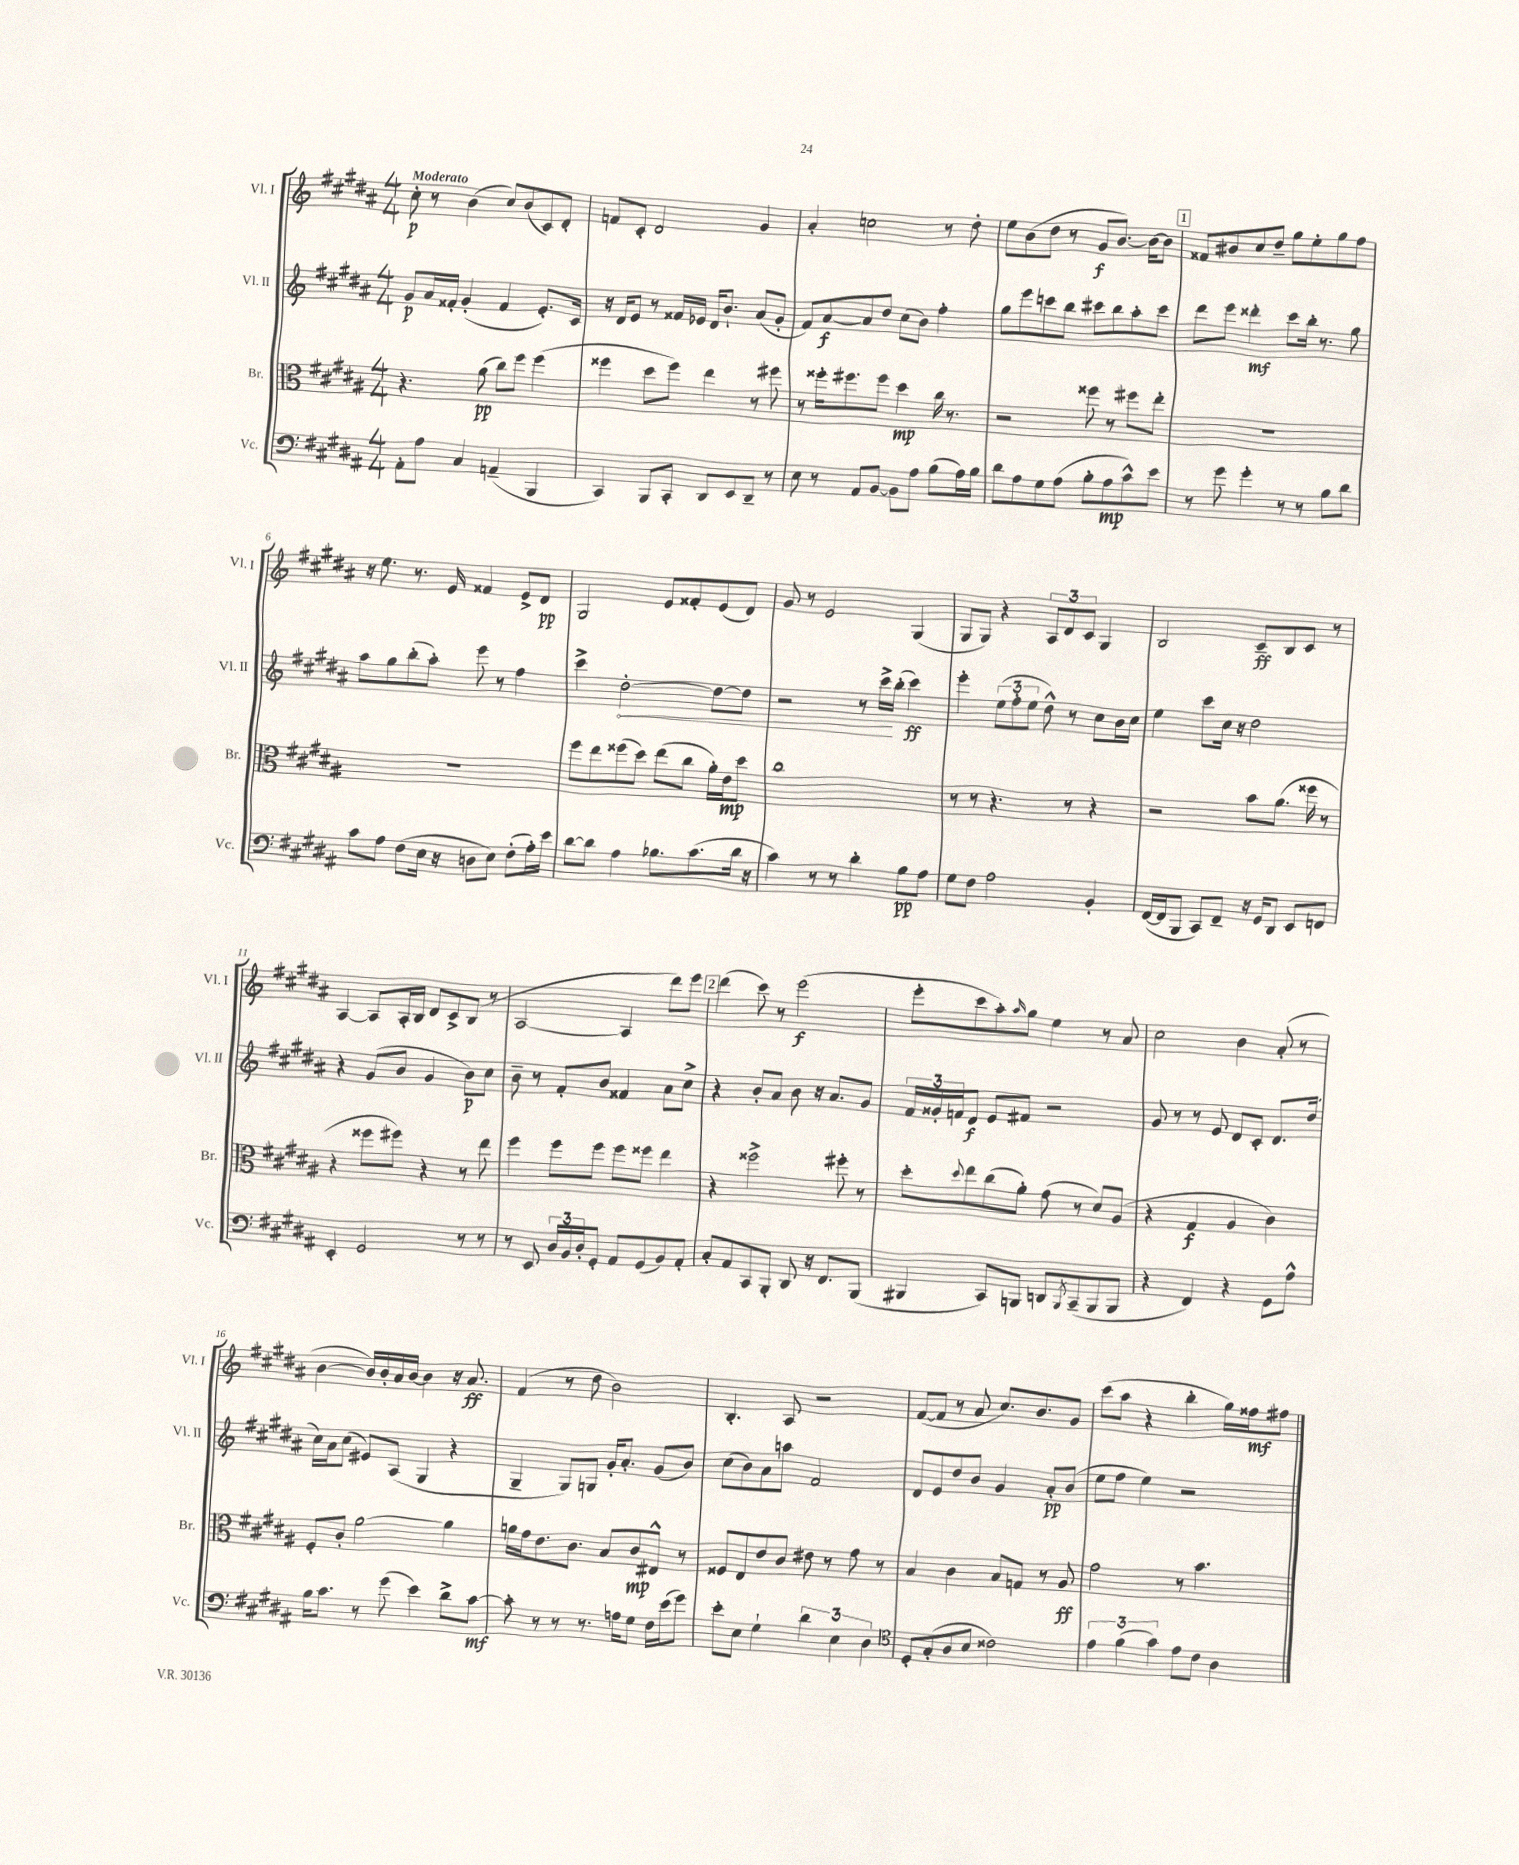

**kern	**kern	**kern	**kern
*staff4	*staff3	*staff2	*staff1
*clefF4	*clefC3	*clefG2	*clefG2
*k[f#c#g#d#a#]	*k[f#c#g#d#a#]	*k[f#c#g#d#a#]	*k[f#c#g#d#a#]
*M4/4	*M4/4	*M4/4	*M4/4
8AA#'	4.r	8g#	8cc#'
8A#	.	16a#	8r
.	.	16f##'	.
4C#	.	(4g#'	(4b
.	(8a#	.	.
(4AA~	8cc#)	4f##	8cc#)
.	8ff#	.	(8b
4BBB	(4ff#	8.e')	8c#)
.	.	.	8d#'
.	.	16c#	.
=	=	=	=
4CC#)	4ff##	16r	8f
.	.	16d#	.
.	.	8e	8c#'
8BBB	8dd#	8r	2d#
8CC#'	8ff##)	16f##	.
.	.	16e-	.
8DD#	4ee	16d#	.
.	.	8.b`	.
8EE	.	.	.
8DD#~	8r	(8a#	4g#
8r	8ff#	8g#'	.
=	=	=	=
8E	8r	8f#)	4a#'
8r	16ff##'	[8a#	.
.	8.ff#	.	.
8AA#	.	8a#]	2cc
[8BB	8ff#	8dd#	.
8BB]	4dd#	(8cc#	.
8A#	.	8b)	.
(8B	16cc#	4ff#'	8r
.	8.r	.	.
16A#)	.	.	8dd#'
16B	.	.	.
=	=	=	=
8d#	2r	8gg#	8ee
8A#	.	8eee	(8b
8G#	.	8ccc	8dd#
(8A#	.	8bb	8r
8B'	8ff##	8ccc#	8g#
8A#	8r	8bb	[8.b)
8c#^^)	8ff#	8aa#'	.
.	.	.	16b_
8e	8ee'	8ccc#	8b]
=	=	=	=
8r	1r	8ddd#	8f##
8g#	.	8eee	8b#
4g#'	.	4ddd##'	8cc#
.	.	.	8dd#~
8r	.	8ccc#	8gg#
8r	.	16bb'	8ee'
.	.	8.r	.
8B	.	.	8gg#
8d#	.	8gg#	8ff#
=	=	=	=
8c#	1r	8aa#	16r
.	.	.	8.ee
8A#	.	8gg#	.
(8F#	.	(8bb'	8.r
16E	.	8aa#')	.
16r	.	.	16e
8D	.	8eee	4f##
8E)	.	8r	.
(8F#'	.	4ff#	8e^
16A#')	.	.	8d#
16e	.	.	.
=	=	=	=
[8d#	8ff#	4ccc#^	2G#
8d#]	8ee	.	.
4A#	(8ff##	[2dd#'	.
.	8dd#)	.	.
8.B-	(8ee	.	8e
.	8cc#	.	8f##'
(8.c#	.	.	.
.	16a#')	8dd#_	(8e
.	16e	.	.
16d#	8dd#	8dd#]	8d#)
16r	.	.	.
=	=	=	=
4c#)	1cc#	2r	8g#
.	.	.	8r
8r	.	.	2e
8r	.	.	.
4d#'	.	8r	.
.	.	16ccc#^	.
.	.	(16bb'	.
8B	.	4ccc#)	(4G#
8A#	.	.	.
=	=	=	=
8G#	8r	4eee'	8G#
8F#	8r	.	8G#)
2A#	4.r	(12ee	4r
.	.	12ff#'	.
.	.	12ee	.
.	.	8dd#^^)	12A#
.	.	.	12d#
.	8r	8r	.
.	.	.	12c#
4BB'	4r	8cc#	4G#
.	.	16b	.
.	.	16cc#	.
=	=	=	=
([16FF#	2r	4ee	2B
16FF#]	.	.	.
8BBB	.	.	.
8CC#)	.	8ccc#	.
8FF#~	.	16cc#	.
.	.	16r	.
16r	8b	2dd#	8c#~
16GG#	.	.	.
8DD#	(8.a#	.	8B
8EE	.	.	8c#
.	16ff##	.	.
8FF	8r	.	8r
=	=	=	=
4EE'	4r	4r	[4A#
2GG#	8ff##	(8g#	8A#]
.	8ff#)	8b	16A#'
.	.	.	16B
.	4r	4g#	8d#
.	.	.	8c#^
8r	8r	8b)	(8B
8r	8ee	8cc#	8r
=	=	=	=
8r	4ff#	8b~	[2A#
8EE	.	8r	.
24D#	8ff#	8f#'	.
24BB	.	.	.
24D#'	.	.	.
8GG#'	8ff#	8b	.
8AA#	8ff#	4f##	4A#]
(8GG#	8ff##	.	.
8BB)	4ee	8a#	8ddd#)
8AA#'	.	8cc#^	8eee
=	=	=	=
8C#'	4r	4r	(4ddd#
8AA#	.	.	.
8CC#	2ff##^	8b'	8ccc#)
8BBB'	.	8a#	8r
8DD#	.	8b	(2eee
16r	.	16r	.
8.FF#	.	8.a#	.
.	8ff#'	.	.
(8BBB	8r	8g#	.
=	=	=	=
4BBB#	8dd#'	24f#	8eee'
.	.	24g##'	.
.	.	24f	.
.	8qqdd#	.	.
.	8ee	8d#	8ccc#
8CC#)	(8cc#	8e	8aa#')
.	.	.	16qqaa#
8BBB	8a#')	8f#	8gg#
8DD	(8g#	2r	4ee
8qBBB	.	.	.
(8CC#~	8r	.	.
8BBB	8d#)	.	8r
8BBB	(8A#	.	8a#
=	=	=	=
4r	4r	8g#	2cc#
.	.	8r	.
4FF#)	4G#	8r	.
.	.	8e	.
4r	4A#	8d#	4b
.	.	8c#'	.
8GG#	4c#)	8.d#	(8a#'
8A#^^	.	.	8r
.	.	(16dd#	.
=	=	=	=
16B	8F#'	16cc#)	[4b
8.c#	.	16a#	.
.	8c#'	(8cc#	.
8r	[2a#	8e#)	16b])
.	.	.	16b'
(8g#	.	(8A#	16a#
.	.	.	[16b
4e)	.	4G#	4b]
8d#^	4a#]	4r	16r
.	.	.	8.a#
[8c#	.	.	.
=	=	=	=
8c#']	16a	4G#~	(4f#
.	16g#	.	.
8r	8.e	.	.
8r	.	8G#)	8r
.	8.c#	.	.
8.r	.	8G	8dd#
.	8B	16g#'	2b)
16A	.	8.a#'	.
8G#	8c#	.	.
16F#	8E#^^	(8g#	.
(16e	.	.	.
8g#)	8r	8b)	.
=	=	=	=
8e'	8F##	(8cc#	4.B'
8E	8E	8b)	.
4G#`	8e	8a#	.
.	8c#	8aa	8A#
6d#	8e#	2f#	2r
.	8r	.	.
6E	.	.	.
.	8g#	.	.
6D#	.	.	.
.	8r	.	.
=	=	=	=
*clefC4	*	*	*
8D#'	4B	8d#	([8f#
(8G#'	.	8e	8f#]
8A#	4c#	8dd#	8r
8B	.	8b	8a#
2c##)	8B	4g#	8.cc#)
.	8G	.	.
.	.	.	8.b
.	8r	8a#'	.
.	8A#	(8b	8g#
=	=	=	=
6e	2g#	8ee	(8ccc#
.	.	8ff#	8aa#
(6f#	.	.	.
.	.	4ee)	4r
6g#)	.	.	.
8e	8r	2r	4bb'
8c#	4.b	.	.
4A#	.	.	16gg#)
.	.	.	16ff##
.	.	.	8ff#
==	==	==	==
*-	*-	*-	*-
